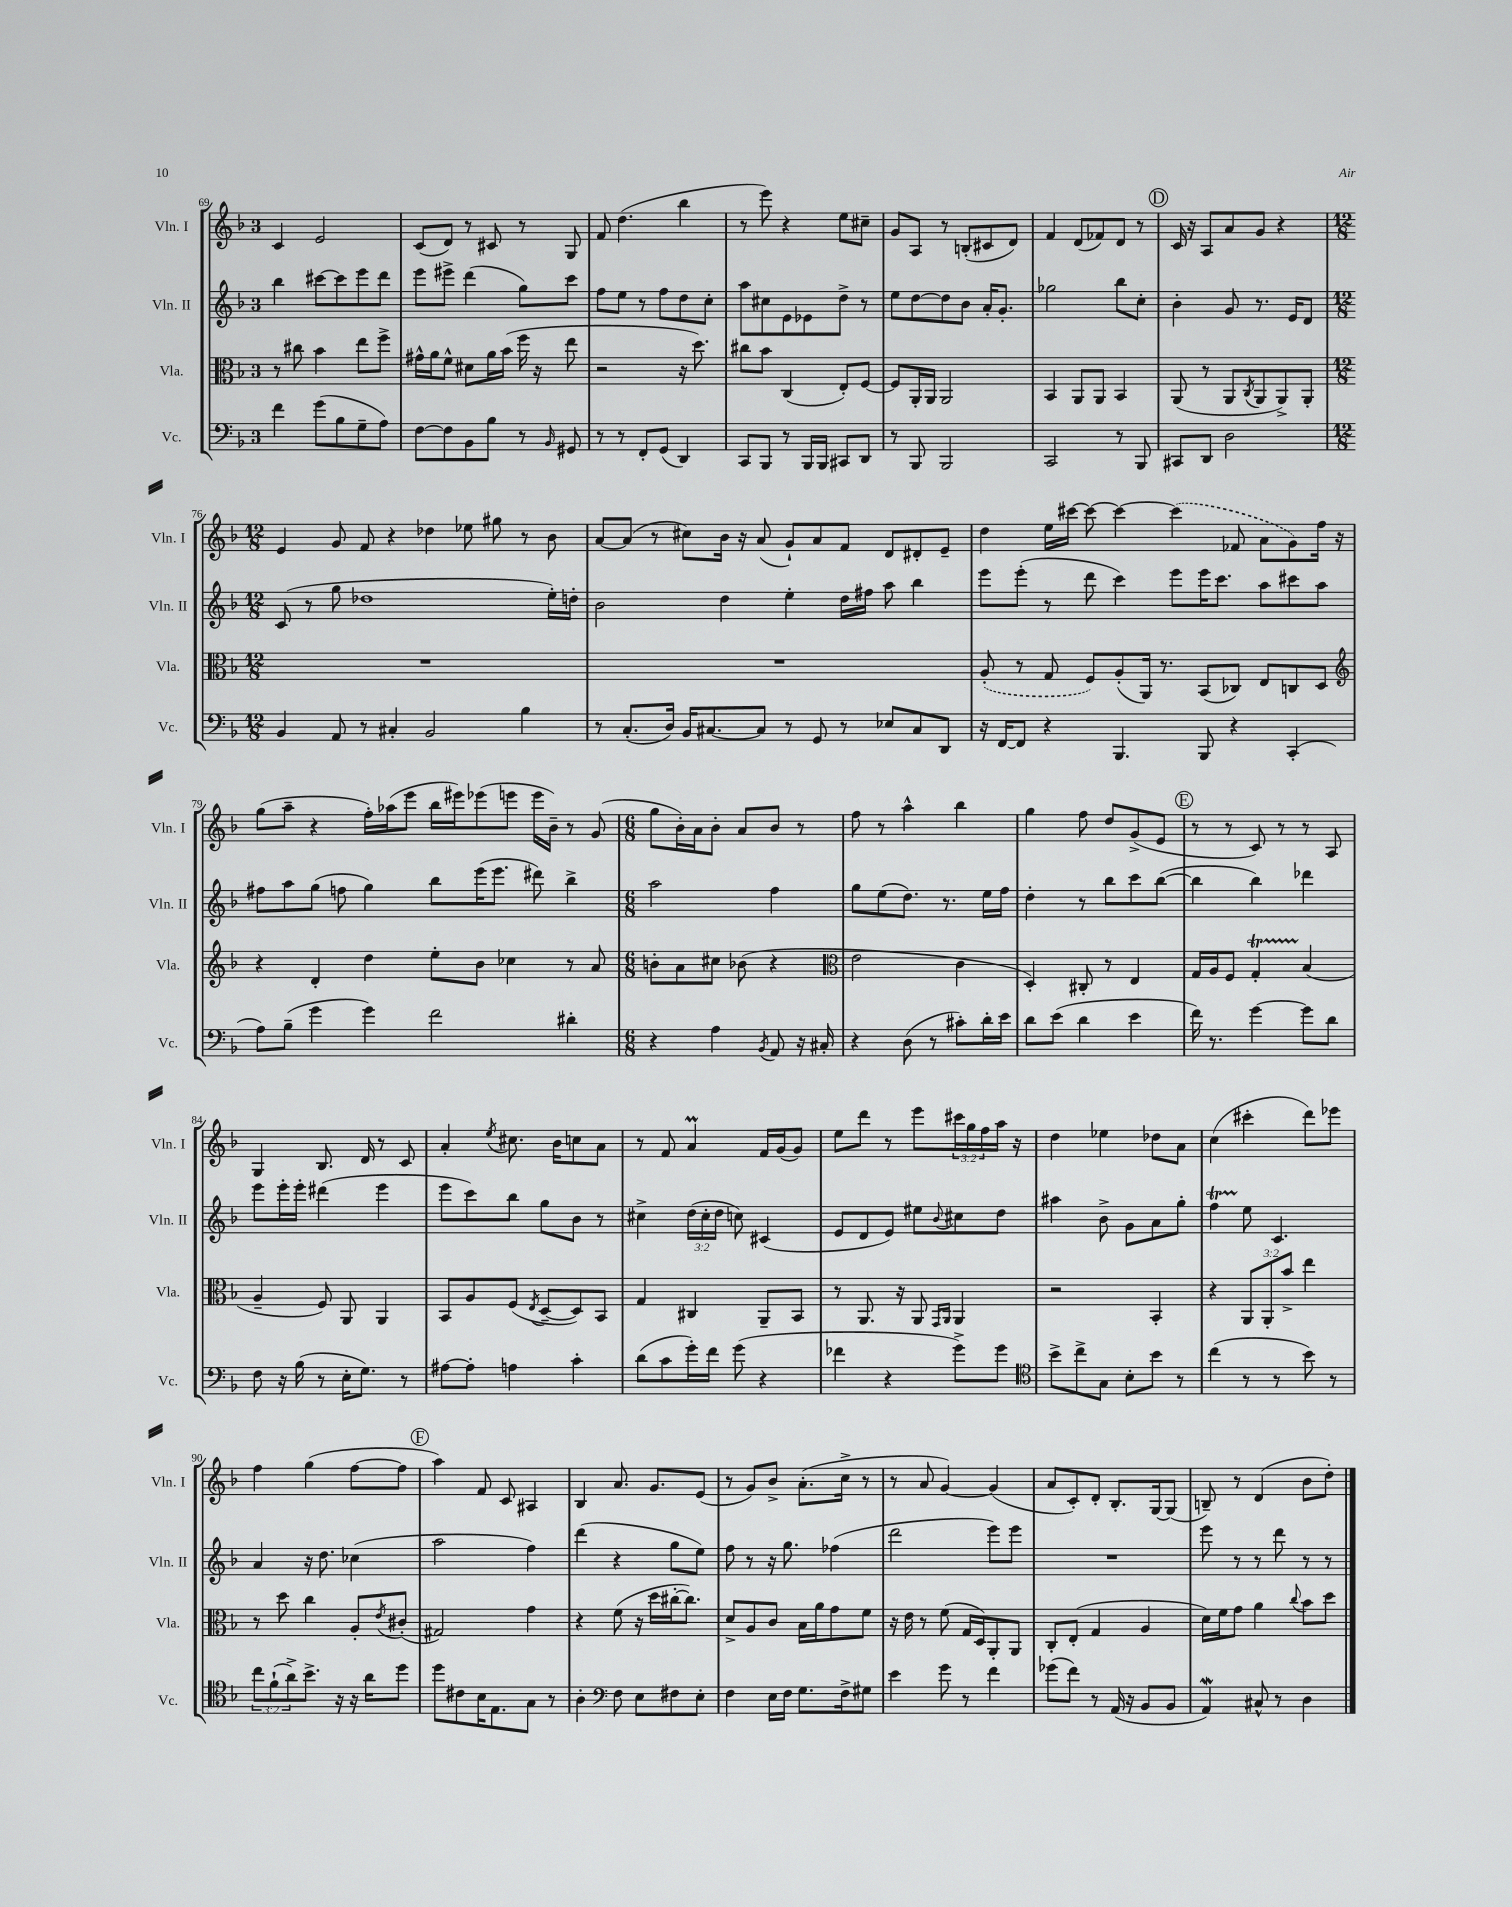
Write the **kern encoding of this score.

**kern	**kern	**kern	**kern
*part4	*part3	*part2	*part1
*staff4	*staff3	*staff2	*staff1
*I"Vc.	*I"Vla.	*I"Vln. II	*I"Vln. I
*I'Vc.	*I'Vla.	*I'Vln. II	*I'Vln. I
*clefF4	*clefC3	*clefG2	*clefG2
*k[b-]	*k[b-]	*k[b-]	*k[b-]
*M3/4	*M3/4	*M3/4	*M3/4
=69	=69	=69	=69
4f\	8r	4bb-\	4c/
.	8cc#X\	.	.
(8g\L	4b-\	[8ccc#X\L	2e/
8B-\	.	8ccc#\]	.
8G~\	8ee\L	8eee\	.
8A\J)	8ff^\J	8ddd\J	.
=70	=70	=70	=70
[8F\L	16g#X^^\LL	8eee\L	(8c/L
.	16a\J	.	.
8F\]	8f^^\J	8eee#X^\J	8d/J)
8BB-\	8d#X\L	(4ddd\	8r
8B-\J	16a\L	.	8c#X/
.	(16b-\JJ	.	.
8r	16ff\	8gg\L)	8r
.	16r	.	.
16qqBB-/	.	.	.
8GG#X/	8ee\	8ccc\J	8G/
=71	=71	=71	=71
8r	2r	8ff\L	8f/
8r	.	8ee\J	(4.dd\
8FF'/L	.	8r	.
(8GG/J	.	8ff\L	.
4DD/)	16r	8dd\	4bb-\
.	8.dd\)	.	.
.	.	8cc'\J	.
=72	=72	=72	=72
8CC/L	8cc#X\L	8aa\L	8r
8BBB-/J	8b-\J	8cc#X\	8eee\)
8r	(4C/	8e\	4r
16BBB-/LL	.	8e-X\	.
16BBB-/JJ	.	.	.
8CC#X/L	8E'/L)	8dd^\J	8ee\L
8DD/J	[8F/J	8r	8cc#X~\J
=73	=73	=73	=73
8r	8F/L]	8ee\L	8g/L
8BBB-/	16AA'/L	[8dd\	8A/J
.	16AA/JJ	.	.
2BBB-/	2AA/	8dd\]	8r
.	.	8b-\J	(8Bn'/L
.	.	16a'/KL	8c#X/
.	.	8.g'/J	.
.	.	.	8d/J)
=74	=74	=74	=74
2CC/	4BB-/	2gg-X\	4f/
.	8AA/L	.	(8d/L
.	8AA/J	.	8f-X/)
8r	4BB-/	8bb-\L	8d/J
8BBB-/	.	8cc'\J	8r
!!LO:REH:place=s1:t=D
=75	=75	=75	=75
8CC#X/L	(8AA/	4b-'\	16c/
.	.	.	16r
8DD/J	8r	.	8A/L
2D\	8AA/L	8g/	8a/
.	8qC/	.	.
.	8AA/	8.r	8g/J
.	8AA^/)	.	4r
.	.	16e/KL	.
.	8AA'/J	8d/J	.
!!LO:LB:g=z
=76	=76	=76	=76
*M12/8	*M12/8	*M12/8	*M12/8
4BB-/	1.r	(8c/	4e/
.	.	8r	.
8AA/	.	8gg\	8g/
8r	.	1dd-X	8f/
4C#X'/	.	.	4r
2BB-/	.	.	4dd-X\
.	.	.	8ee-X\
.	.	.	8gg#X\
4B-\	.	.	8r
.	.	16ee'\LL)	8b-\
.	.	16ddn'\JJ	.
=77	=77	=77	=77
8r	1.r	2b-\	[8a/L
(8.C'/L	.	.	(8a/J]
.	.	.	8r
16D/Jk)	.	.	.
16BB-/KL	.	.	8cc#X\L)
[8.C#X/	.	.	.
.	.	4dd\	16b-\Jk
.	.	.	16r
8C#/J]	.	.	(8a/
8r	.	4ee'\	8g`/L)
8GG/	.	.	8a/
8r	.	16dd\LL	8f/J
.	.	16ff#X\JJ	.
8E-X/L	.	8aa\	8d/L
8C#/	.	4bb-\	8d#X'/
8DD/J	.	.	8e~/J
=78	=78	=78	=78
16r	(8A'/	8eee\L	4dd\
[16FF/KL	.	.	.
8FF/J]	8r	(8eee'\J	.
4r	8G/	8r	16ee\LL
.	.	.	[16ccc#X\JJ
.	8F/L)	8ddd\	8ccc#\_
4.BBB-/	(8A'/	4ccc\)	4ccc#\_
.	16AA/Jk)	.	.
.	8.r	.	.
.	.	8eee\L	(4ccc#\]
8BBB-/	(8BB-/L	16eee\K	.
.	.	8.ccc\J	.
4r	8C-X/J)	.	8f-X/
.	8E/L	8aa\L	8a\L
(4CC'/	8Cn/	8ccc#X\	8g\)
.	8D/J	8aa\J	16ff\Jk
.	.	.	16r
!!LO:LB:g=z
=79	=79	=79	=79
*	*clefG2	*	*
8A\L)	4r	8ff#X\L	(8gg\L
(8B-~\J	.	8aa\	8aa~\J
4g\	4d'/	(8gg\J	4r
.	.	8ffn\	.
4g\)	4dd\	4gg\)	16ff'\LL)
.	.	.	(16aa-X\J
.	.	.	8eee\J
2f\	8ee'\L	8bb-\L	16bb-\LL
.	.	.	16eee#X\J)
.	8b-\J	(16eee\K	(8eee-X\
.	.	8.eee\J	.
.	4cc-X\	.	8eeen\J
.	.	8ddd#X\)	16eee\LL
.	.	.	16b-~\JJ)
4d#X'\	8r	4bb-^\	8r
.	8a/	.	(8g/
=80	=80	=80	=80
*M6/8	*M6/8	*M6/8	*M6/8
4r	8bn'\L	2aa\	8gg\L
.	8a\	.	16b-'\L)
.	.	.	16a\J
4A\	8cc#X\J	.	8b-'\J
.	(8b-X\	.	8a/L
8qBB-/	.	.	.
8AA/	4r	4ff\	8b-/J
16r	.	.	8r
16C#X'/	.	.	.
=81	=81	=81	=81
*	*clefC3	*	*
4r	2e\	8gg\L	8ff\
.	.	(8ee\	8r
(8D\	.	8.dd\J)	4aa^^\
8r	.	.	.
.	.	8.r	.
8c#X'\L)	4c\	.	4bb-\
16d'\L	.	16ee\LL	.
16e\JJ	.	16ff\JJ	.
=82	=82	=82	=82
8d\L	4D'/)	4dd'\	4gg\
(8e\J	.	.	.
4d\	8C#X'/	8r	8ff\
.	8r	8bb-\L	8dd/L
4e\	4E/	8ccc\	(8g^/
.	.	([8bb-\J	8e/J
!!LO:REH:place=s1:t=E
=83	=83	=83	=83
16f\)	16G/LL	4bb-\]	8r
8.r	16A/J	.	.
.	8F/J	.	8r
[4g\	4GT'/	4bb-\)	8c/)
.	.	.	8r
8g\L]	(4B-/	4ddd-X\	8r
8d\J	.	.	8A/
!!LO:LB:g=z
=84	=84	=84	=84
8F\	4A~/	8eee\L	4G/
16r	.	16eee'\L	.
(16B-\	.	16eee'\JJ	.
8r	8F/)	(4ddd#X\	8.B-/
16E'\KL	8AA/	.	.
8.G\J)	.	.	16d/
.	4AA/	4eee\	8r
8r	.	.	8c/
=85	=85	=85	=85
[8A#X\L	8BB-/L	8eee\L	4a'/
8A#'\J]	8A/	8ccc\)	.
.	.	.	8qee/
4An\	(8F/J	8bb-\J	8.cc#X\
.	8qE/	.	.
.	[8D~/L	8gg\L	.
.	.	.	16b-\KL
4c'\	8D/])	8b-\J	8ccn\
.	8BB-/J	8r	8a\J
=86	=86	=86	=86
(8d\L	4G/	4cc#X^\	8r
8c\	.	.	8f/
16g'\L)	4C#X/	(24dd\LL	4am/
.	.	24cc#'\	.
16f\JJ	.	.	.
.	.	24dd\JJ	.
(8g\	.	8ccn\)	.
4r	8AA~/L	(4c#X/	16f/LL
.	.	.	(16g/J
.	8BB-/J	.	8g/J)
=87	=87	=87	=87
4f-X\	8r	8e/L	8ee\L
.	8.AA/	8d/	8ddd\J
4r	.	8e/J)	8r
.	16r	.	.
.	8AA/	8ee#X\L	8eee\L
.	16qqGG/LL	.	.
.	16qqAA/JJ	8qqb-/	.
8g^\L)	4AA/	8cc#X\	24ccc#X\L
.	.	.	24gg\
.	.	.	24ff\
8g\J	.	8dd\J	16aa\JJ
.	.	.	16r
=88	=88	=88	=88
*clefC4	*	*	*
8b-^\L	2r	4aa#X\	4dd\
8cc^\	.	.	.
8G\J	.	8b-^\	4ee-X\
8B-'\L	.	8g\L	.
8b-\J	4BB-'/	8a\	8dd-X\L
8r	.	8gg'\J	8a\J
=89	=89	=89	=89
(4cc\	4r	4ffT\	(4cc\
8r	12AA/L	8ee\	4ccc#X'\
.	12AA'/	.	.
8r	.	4.c/	.
.	12b-^/J	.	.
8b-\)	4ee\	.	8ddd\L)
8r	.	.	8eee-X\J
!!LO:LB:g=z
=90	=90	=90	=90
12cc\L	8r	4a/	4ff\
(12f`\	.	.	.
.	8dd\	.	.
12a^\)	.	.	.
8.b-^\J	4cc\	16r	(4gg\
.	.	8.dd\	.
16r	.	.	.
16r	8A'/L	(4cc-X\	[8ff\L
16a\KL	.	.	.
.	8qe/	.	.
8dd\J	(8c#X'/J	.	8ff\J]
!!LO:REH:place=s1:t=F
=91	=91	=91	=91
8dd\L	2G#X/)	2aa\	4aa\)
8c#X\	.	.	.
16B-\K	.	.	8f/
8.E\	.	.	.
.	.	.	8c/
8G\J	4g\	4ff\)	4A#X/
8r	.	.	.
=92	=92	=92	=92
4A'\	4r	(4ddd\	4B-/
*clefF4	*	*	*
8F\	(8f\	4r	8.a/
8E\L	16r	.	.
.	16dd\LL	.	8.g/L
8F#X\	[16cc#X'\J	8gg\L	.
.	8.cc#\J])	.	.
8E'\J	.	8ee\J)	(8e/J
=93	=93	=93	=93
4F\	8d^/L	8ff\	8r
.	8A/	8r	8g/L)
16E\LL	8c/J	16r	8b-^/J
16F\JJ	.	8.gg\	.
8.G\L	16B-\LL	.	(8.a'\L
.	16a\J	.	.
.	8g\	(4ff-X\	.
16F^\k	.	.	16cc^\Jk
8G#X\J	8f\J	.	8r
=94	=94	=94	=94
4e\	16r	2ddd\	8r
.	16e\	.	.
.	8r	.	8a/
8g\	(8f\	.	[4g/)
8r	16G/LL	.	.
.	16D/J)	.	.
4f\	8AA'/	8eee\L)	(4g/]
.	8AA/J	8eee\J	.
=95	=95	=95	=95
(8g-X\L	8C'/L	2.r	8a/L
8f\J)	(8E'/J	.	8c'/)
8r	4G/	.	8d'/J
(16AA/	.	.	8.B-'/L
16r	.	.	.
8BB-/L	4A/	.	.
.	.	.	[16G/k
8BB-/J	.	.	(8G/J]
=96	=96	=96	=96
4AAW/)	16d\LL)	8eee\	8Bn~/)
.	16f\J	.	.
.	8g\J	8r	8r
8C#X^^/	4a\	8r	(4d/
8r	.	8ddd\	.
.	8qqcc/	.	.
4D\	8b-\L	8r	8b-\L
.	8dd\J	8r	8dd'\J)
==	==	==	==
*-	*-	*-	*-
